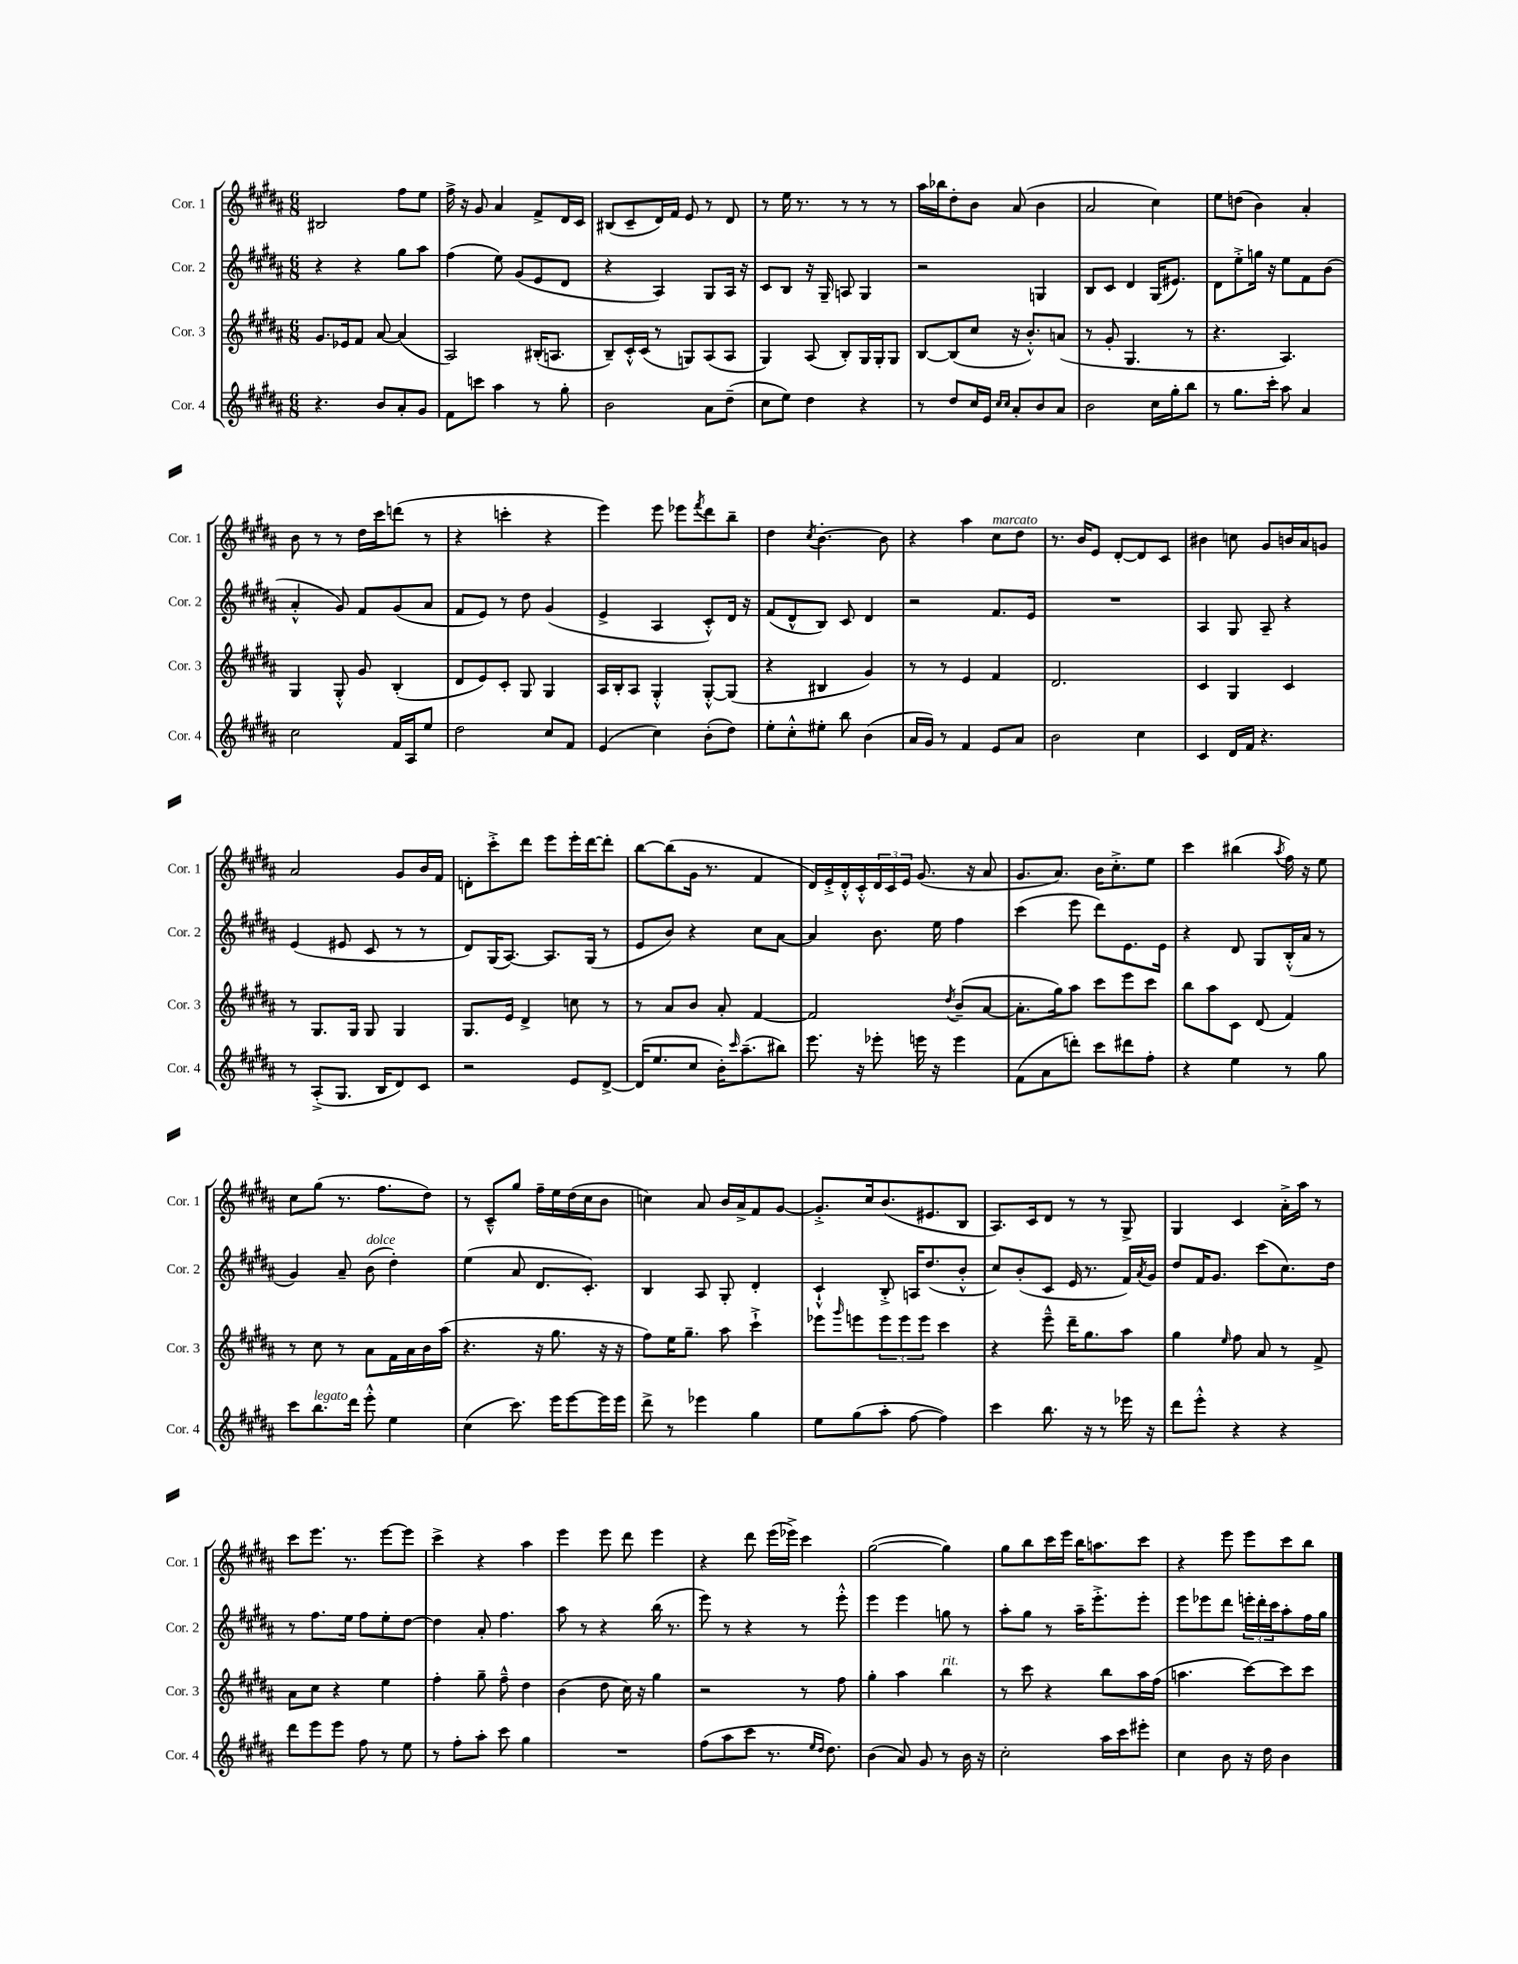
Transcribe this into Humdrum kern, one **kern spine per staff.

**kern	**kern	**kern	**kern
*part4	*part3	*part2	*part1
*staff4	*staff3	*staff2	*staff1
*I"Cor. 4	*I"Cor. 3	*I"Cor. 2	*I"Cor. 1
*I'Cor. 4	*I'Cor. 3	*I'Cor. 2	*I'Cor. 1
*clefG2	*clefG2	*clefG2	*clefG2
*k[f#c#g#d#a#]	*k[f#c#g#d#a#]	*k[f#c#g#d#a#]	*k[f#c#g#d#a#]
*M6/8	*M6/8	*M6/8	*M6/8
=41	=41	=41	=41
4.r	8.g#/L	4r	2B#X/
.	16e-X/k	.	.
.	8f#/J	4r	.
8b/L	[8a#/	.	.
8a#'/	(4a#/]	8gg#\L	8ff#\L
8g#/J	.	8aa#\J	8ee\J
=42	=42	=42	=42
8f#\L	2A#/)	(4ff#\	16ff#^\
.	.	.	16r
8cccn\J	.	.	8g#/
4aa#\	.	8ee\)	4a#/
.	.	(8g#/L	.
8r	(16B#X'/KL	8e/	8f#^/L
.	8.An/J	.	.
8gg#'\	.	8d#/J	16d#/L
.	.	.	16c#/JJ
=43	=43	=43	=43
2b\	8B~/L)	4r	(8B#X/L
.	16c#'^^/L	.	8c#~/
.	(16c#/JJ	.	.
.	8r	4A#/)	16d#/L)
.	.	.	16f#/JJ
.	8Gn/L)	.	8e/
8a#\L	(8A#/	8G#/L	8r
(8dd#~\J	8A#/J	16A#/Jk	8d#/
.	.	16r	.
=44	=44	=44	=44
8cc#\L	4G#/)	8c#/L	8r
8ee\J)	.	8B/J	16ee\
.	.	.	8.r
4dd#\	(8A#/	16r	.
.	.	16G#~/	.
.	8B'/L)	8An/	8r
4r	16G#/L	4G#/	8r
.	16G#'/J	.	.
.	8G#/J	.	8r
=45	=45	=45	=45
8r	[8B/L	2r	16aa#\LL
.	.	.	16bb-X\J
8dd#/L	(8B/]	.	8dd#'\
16cc#/L	8cc#/J	.	8b\J
16e/JJ	.	.	.
16qqcc#/LL	.	.	.
16qqcc#/JJ	.	.	.
8a#'/L	16r	.	(8a#/
.	8.b'^^/L)	.	.
8b/	.	4Gn/	4b\
8a#/J	(8an/J	.	.
=46	=46	=46	=46
2b\	8r	8B/L	2a#/
.	8g#'/	8c#/J	.
.	4.G#/	4d#/	.
16cc#\LL	.	(16G#/KL	4cc#\)
16gg#'\J	.	8.e#X/J)	.
8bb\J	8r	.	.
=47	=47	=47	=47
8r	4.r	8d#\L	8ee\L
8.gg#\L	.	8ee'^\	(8ddn\J
.	.	16ggn\Jk	4b\)
16ccc#'\Jk	.	16r	.
8aa#\	4.A#/)	8ee\L	.
4a#/	.	8f#\	4a#'/
.	.	(8b\J	.
!!LO:LB:g=z
=48	=48	=48	=48
2cc#\	4G#/	4a#'^^/	8b\
.	.	.	8r
.	8G#'^^/	8g#/)	8r
.	8g#/	8f#/L	16dd#\LL
.	.	.	16ccc#\J
16f#/LL	(4B'/	(8g#/	(8dddn\J
16A#/J	.	.	.
8ee/J	.	8a#/J	8r
=49	=49	=49	=49
2dd#\	8d#/L	8f#/L	4r
.	8e/)	8e/J)	.
.	8c#'/J	8r	4cccn'\
.	8G#/	8dd#\	.
8cc#/L	4G#/	(4g#/	4r
8f#/J	.	.	.
=50	=50	=50	=50
(4e/	16A#/LL	4e^/	4eee\)
.	16B'/J	.	.
.	8A#/J	.	.
4cc#\)	4G#'^^/	4A#/	8eee\
.	.	.	8eee-X\L
.	.	.	8qfff#/
(8b'\L	[8G#'^^/L	8c#'^^/L)	8ddd#\
8dd#\J)	(8G#/J]	16d#/Jk	8bb~\J
.	.	16r	.
=51	=51	=51	=51
8ee'\L	4r	(8f#/L	4dd#\
8cc#'^^\	.	8d#^^/	.
.	.	.	8qcc#/
8ee#X'\J	4B#X/	8B/J)	[4.b'\
8bb\	.	8c#/	.
(4b\	4g#/)	4d#/	.
.	.	.	8b\]
=52	=52	=52	=52
16a#/LL	8r	2r	4r
16g#/JJ)	.	.	.
8r	8r	.	.
4f#/	4e/	.	4aa#\
!	!	!	!LO:TX:a:i:t=marcato
8e/L	4f#/	8.f#/L	8cc#\L
8a#/J	.	.	8dd#\J
.	.	16e/Jk	.
=53	=53	=53	=53
2b\	2.d#/	2.r	8.r
.	.	.	16b/KL
.	.	.	8e/J
.	.	.	[8d#'/L
4cc#\	.	.	8d#/]
.	.	.	8c#/J
=54	=54	=54	=54
4c#/	4c#/	4A#/	4b#X\
16d#/LL	4G#/	8G#/	8ccn\
16f#/JJ	.	.	.
4.r	.	8A#~/	8g#/L
.	4c#/	4r	16bn/L
.	.	.	16a#/J
.	.	.	8gn/J
!!LO:LB:g=z
=55	=55	=55	=55
8r	8r	(4e/	2a#/
(8A#'^/L	8.G#/L	.	.
8.G#/J	.	8e#X/	.
.	16G#/Jk	.	.
.	8G#/	8c#/	.
16B/KL	.	.	.
8d#/)	4G#/	8r	8g#/L
8c#/J	.	8r	16b/L
.	.	.	16f#/JJ
=56	=56	=56	=56
2r	8.G#/L	8d#/L)	8dn'\L
.	.	(16G#/K	8ccc#'^\
.	16e/Jk	[8.A#/J)	.
.	4d#^/	.	8ddd#\J
.	.	8.A#/L]	8eee\L
8e/L	8ccn\	.	16eee'\L
.	.	(16G#/Jk	[16ddd#\J
[8d#^/J	8r	8r	8ddd#'\J]
=57	=57	=57	=57
(16d#/KL]	8r	8e/L	[8bb\L
8.ee/	.	.	.
.	8a#/L	8b/J)	(8bb\]
8cc#/J	8b/J	4r	16g#\Jk
.	.	.	8.r
16b'\KL)	8a#'/	.	.
16qqccc#/	.	.	.
(8.aa#~\	.	.	.
.	[4f#/	8cc#\L	4f#/
8bb#X\J)	.	[8a#\J	.
=58	=58	=58	=58
8.eee\	2f#/]	4a#/]	16d#/LL)
.	.	.	16e'^/
.	.	.	16d#'^^/
16r	.	.	16c#'^^/
8eee-X'\	.	8.b\	24d#/
.	.	.	24c#/
.	.	.	24e/JJ
16eeen\	.	.	(8.g#/
16r	.	16ee\	.
.	8qdd#/	.	.
4eee\	(8b~/L	4ff#\	.
.	.	.	16r
.	[8a#/J	.	8a#/
=59	=59	=59	=59
(8f#\L	8.a#'\L]	(4ccc#\	8.g#/L
8a#\	.	.	.
.	16gg#\k)	.	8.a#/J)
8dddn'\J)	8aa#\J	8eee\	.
8ccc#\L	8ccc#\L	8ddd#\L)	16b\KL
.	.	.	8.cc#'^\
8ddd#X\	8eee\	8.e\	.
8ff#'\J	8ccc#\J	.	8ee\J
.	.	16e\Jk	.
=60	=60	=60	=60
4r	8bb\L	4r	4ccc#\
.	8aa#\	.	.
4ee\	8c#\J	8d#/	(4bb#X\
.	(8d#/	8G#/L	.
.	.	.	8qaa#/
8r	4f#/)	(16B'^^/L	16ff#\)
.	.	16a#/JJ	16r
8gg#\	.	8r	8ee\
!!LO:LB:g=z
=61	=61	=61	=61
8ccc#\L	8r	4g#/)	8cc#\L
!LO:TX:a:i:t=legato	!	!	!
8.bb\	8cc#\	.	(8gg#\J
.	8r	8a#~/	8.r
16ddd#\Jk	.	.	.
!	!	!LO:TX:a:i:t=dolce	!
8eee'^^\	8a#\L	(8b\	.
.	.	.	8.ff#\L
4ee\	16f#\L	4dd#'\)	.
.	16a#\	.	.
.	16b\	.	8dd#\J)
.	(16aa#\JJ	.	.
=62	=62	=62	=62
(4cc#\	4.r	(4ee\	8r
.	.	.	8c#~^^/L
8.ccc#\)	.	8a#/	8gg#/J
.	16r	8.d#/L	16ff#~\LL
16eee\KL	8.gg#\	.	16ee\
[8eee\	.	.	(16dd#\
.	.	8.c#'/J)	16cc#\J
16eee\L]	16r	.	8b\J
16eee\JJ	16r	.	.
=63	=63	=63	=63
8ddd#^\	8ff#\L)	4B/	4ccn\)
8r	16ee\K	.	.
.	8.gg#~\J	.	.
4eee-X\	.	8A#/	8a#/
.	8aa#\	8G#'/	16b/LL
.	.	.	16a#^/J
4gg#\	4ccc#`^\	4d#'/	8f#/
.	.	.	[8g#/J
=64	=64	=64	=64
8ee\L	8eee-X\L	4c#`^^/	8.g#'^/L]
.	16qqggg#/	.	.
(8gg#\	8eeen\	.	.
.	.	.	16cc#/k
8aa#'\J	12eee\	8B'^/	(8.b/
.	12eee\	.	.
[8ff#\	.	16An/KL	.
.	12eee\J	.	.
.	.	(8.dd#/	8.e#X/
4ff#\])	4ccc#\	.	.
.	.	8b'^^/J	8B/J
=65	=65	=65	=65
4ccc#\	4r	8cc#/L)	8.A#/L)
.	.	(8b'/	.
.	.	.	16c#/k
8.bb\	8eee~^^\	8c#/J	8d#/J
.	16ddd#~\KL	16e/	8r
16r	8.gg#\	8.r	.
8r	.	.	8r
16eee-X\	8aa#\J	16f#/LL)	8G#^/
.	.	8qa#/	.
16r	.	16g#/JJ	.
=66	=66	=66	=66
8ddd#\L	4gg#\	8dd#/L	4G#/
8eee'^^\J	.	16f#/K	.
.	.	8.g#/J	.
.	16qqee/	.	.
4r	8ff#\	.	4c#/
.	8a#/	(8ccc#\L	.
4r	8r	8.cc#\)	16a#'^\LL
.	.	.	16aa#\JJ
.	8f#^/	.	8r
.	.	16dd#\Jk	.
!!LO:LB:g=z
=67	=67	=67	=67
8ddd#\L	8a#\L	8r	8ccc#\L
8eee\	8cc#\J	8.ff#\L	8.eee\J
8eee\J	4r	.	.
.	.	16ee\Jk	8.r
8ff#\	.	8ff#\L	.
8r	4ee\	8ee'\	[8eee\L
8ee\	.	[8dd#\J	8eee\J]
=68	=68	=68	=68
8r	4ff#'\	4dd#\]	4ccc#^\
8ff#'\L	.	.	.
8aa#'\J	8gg#~\	8a#'/	4r
8ccc#\	8ff#~^^\	4.ff#\	.
4gg#\	4dd#\	.	4aa#\
=69	=69	=69	=69
2.r	(4b\	8aa#\	4eee\
.	.	8r	.
.	8dd#\	4r	8eee\
.	16cc#\)	.	8ddd#\
.	16r	.	.
.	4gg#\	(16bb\	4eee\
.	.	8.r	.
=70	=70	=70	=70
(8ff#\L	2r	8eee\)	4r
8aa#\	.	8r	.
8ccc#\J	.	4r	8ddd#\
8.r	.	.	(16eee\LL
.	.	.	16eee-X^\JJ)
.	8r	8r	4ccc#\
16qqee/LL	.	.	.
16qqdd#/JJ	.	.	.
8.dd#\)	.	.	.
.	8ff#\	8eee'^^\	.
=71	=71	=71	=71
(4b\	4gg#'\	4eee\	([2gg#\
8a#/)	4aa#\	4eee\	.
8g#/	.	.	.
!	!LO:TX:a:i:t=rit.	!	!
8r	4bb\	8ggn\	4gg#\])
16b\	.	8r	.
16r	.	.	.
=72	=72	=72	=72
2cc#'\	8r	8aa#'\L	8gg#\L
.	8ccc#\	8gg#\J	8bb\
.	4r	8r	16ccc#\L
.	.	.	16eee\JJ
.	.	16aa#~\KL	16bb\KL
.	.	8.eee'^\	8.aan\
16aa#\LL	8bb\L	.	.
16ccc#\J	.	.	.
8eee#X'\J	16aa#\L	8eee'\J	8ccc#\J
.	(16ff#\JJ	.	.
=73	=73	=73	=73
4cc#\	4.aan\	8eee\L	4r
.	.	8eee-X\	.
8b\	.	8ddd#\J	8eee\
16r	[8ccc#\L)	24eeen'\LL	8eee\L
.	.	24ddd#'\	.
16dd#\	.	.	.
.	.	24ccc#\J	.
4b\	8ccc#\]	8aa#'\	8ccc#\
.	8ccc#\J	16ff#\L	8bb\J
.	.	16gg#\JJ	.
==	==	==	==
*-	*-	*-	*-
